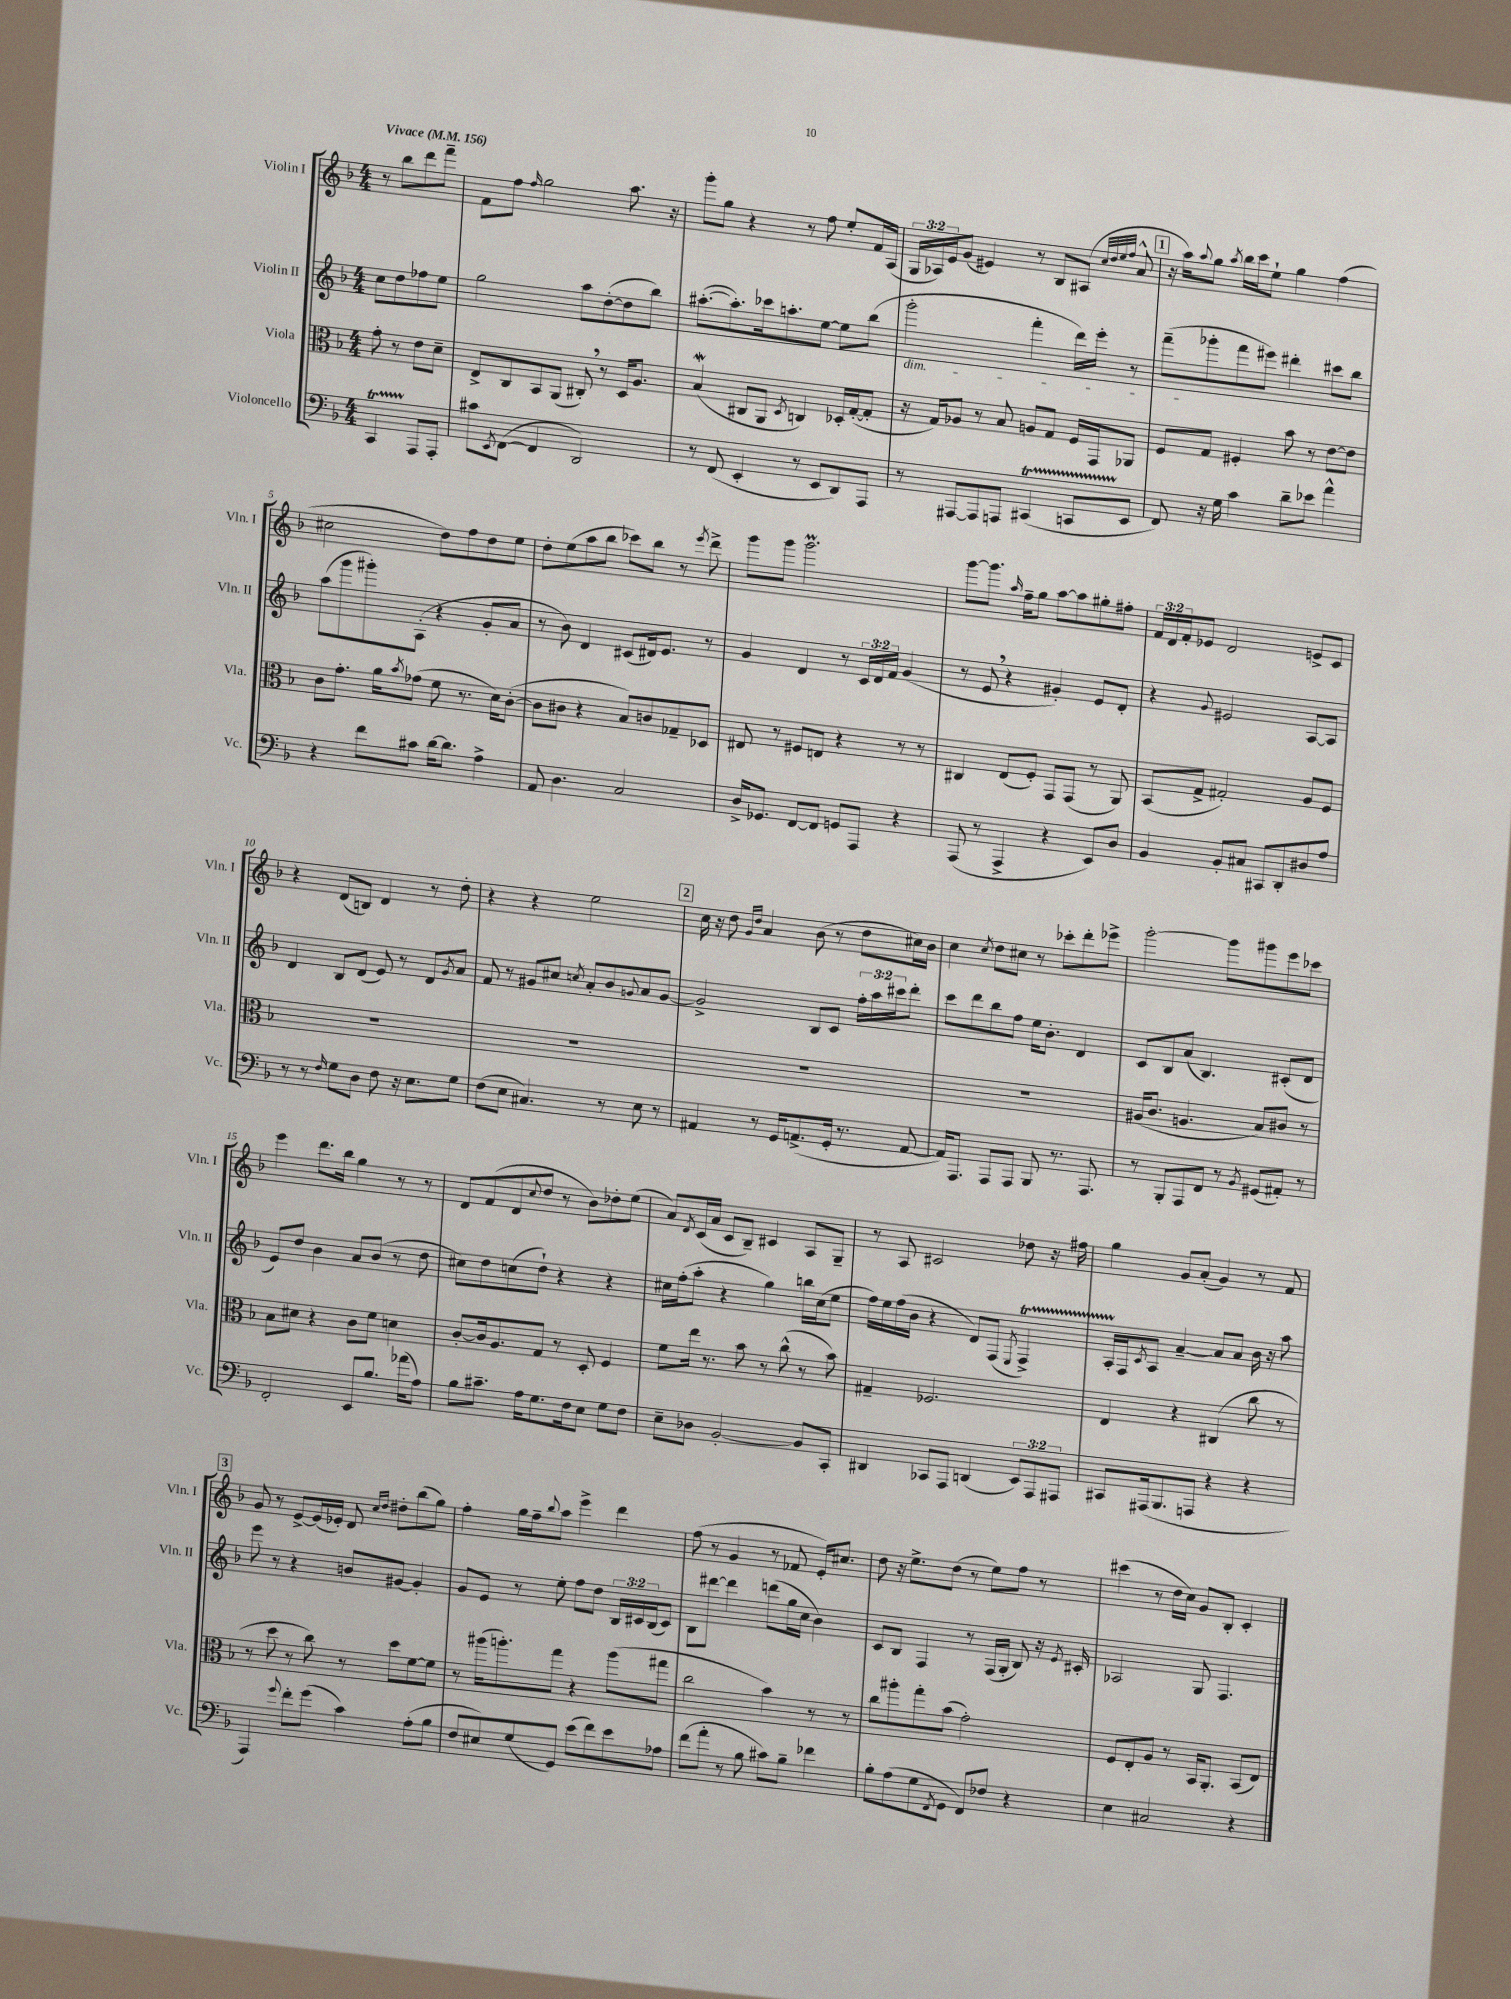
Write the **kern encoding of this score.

**kern	**kern	**kern	**kern
*staff4	*staff3	*staff2	*staff1
*clefF4	*clefC3	*clefG2	*clefG2
*k[b-]	*k[b-]	*k[b-]	*k[b-]
*M4/4	*M4/4	*M4/4	*M4/4
*MM156	*MM156	*MM156	*MM156
4CC/	8g'\	8cc\L	8r
.	8r	8dd\	8bb-\L
8AAA/L	8e\L	8ff-\	8ddd\
8AAA'/J	8d~\J	8ee\J	8fff~\J
=	=	=	=
8c#\L	8E^/L	2gg\	8f\L
8qEE/	.	.	.
([8FF\J	8C/	.	8ff\J
.	.	.	16qqff/
4FF/]	8BB-/	.	2gg\
.	(8AA/J	.	.
2DD/)	8C#'/)	8aa\L	.
.	8r	([8dd'\	.
.	16D/LK	8dd\]	8.aa\
.	8.A/J	.	.
.	.	8bb-\J)	.
.	.	.	16r
=	=	=	=
8r	(4B-/	([8.aa#'\L	8ggg'\L
(8FF/	.	.	8gg\J
.	.	8.aa#'\])	.
4EE'/	8C#/L	.	4r
.	8AA/J	16ccc-\k	.
.	.	8.aa'\	.
.	8qD/	.	.
8r	4C/)	.	8r
8EE/L	.	[8ee\J	8ff\
8DD/)	16D-'/LL	8ee\]L	8ee'/L
.	([16G'/J	.	.
8AAA/J	8G'/]J	(8bb-\J	16f/L
.	.	.	(16A/JJ
=	=	=	=
8r	16r	2ggg'\	24G/LL
.	.	.	24A-/)
.	16G/LK)	.	.
.	.	.	24e/J
[8AAA#/L	8A-/J	.	(8g/J
8AAA#/]	8r	.	4e#/)
8AAA/J	8B-/	.	.
(4CC#/	8A/L	4fff'\	8r
.	8G/J	.	8B-/L
8CC/L	16F/LL	16ddd\LL)	(8A#/J
.	16GG/J	16eee'\JJ	.
.	.	.	32qqcc/LLL
.	.	.	32qqdd/
.	.	.	32qqee/
.	.	.	32qqff/JJJ
8EE/J	8AA-/J	8r	8a^^/
=	=	=	=
8FF/)	8F/L	(8fff~\L	16r
.	.	.	16aa\LK)
.	.	.	8qqaa/
16r	8G/J	8ggg-'\	8gg\J
16G\	.	.	.
.	.	.	8qaa/
4c\	4F#'/	8fff\	16bb-\LL
.	.	.	16ccc\J
.	.	8eee#\J)	8ee`\J
8d~\L	8b-\	4ddd#'\	4gg\
8e-\J	8r	.	.
4a^^\	[8e\L	8ccc#\L	(4ff\
.	8e\]J	8bb-\J	.
=	=	=	=
4r	8c\L	(8aa\L	2cc#\
.	8.g'\J	8ggg\	.
8f\L	.	8ggg#'\)	.
.	16a\LK	.	.
.	8qb-/	.	.
8c#\J	(8g-\J	(8A'\J	.
[16d\LK	8f\	4r	8dd\L)
8.d\]J	.	.	.
.	8.r	.	8ff\
4A^\	.	8g'/L	8dd\
.	16d\LK)	.	.
.	([8c'\J	8a/J	8ee\J
=	=	=	=
8AA/	8c\]L	8r	8dd'\L
4.D\	8c#\J	8b-\)	(8ee\
.	4r	4d/	8aa\
.	.	.	8bb-\J
2C/	8B-/L)	(8c#/L	8ccc-\L)
.	8c/	16d#/k)	8bb-\J
.	.	8.e/J	.
.	8G-~/	.	8r
.	.	.	8qeee/
.	8D-/J	8r	8ddd^\
=	=	=	=
16D^/LK	8E#/	4g/	8ggg\L
8.GG-/J	.	.	.
.	8r	.	8ggg\J
[8FF/L	8F#/L	4d/	2.ggg\
8FF/]J	8E/J	.	.
8GG/L	4r	8r	.
8AAA/J	.	24c/LL	.
.	.	24d/	.
.	.	24f/JJ	.
4r	8r	(4g/	.
.	8r	.	.
=	=	=	=
(8AAA/	4C#/	8r	[8ggg\L
8r	.	8e/	8.ggg\]J
4AAA^/	(8E/L	4r	.
.	.	.	16qqaa/
.	.	.	16ff~\LK
.	8F'/J)	.	8gg\J
4r	8GG/L	4g#'/)	[8aa\L
.	(8GG/J	.	8aa\]
8EE/L)	8r	8e/L	8gg#'\
8D/J	8AA/)	8d'/J	8ff#'\J
=	=	=	=
4BB-/	(8BB-/L	4r	24f/LL
.	.	.	24d/
.	.	.	24f'/J
.	8G^/J	.	8e-/J
.	.	8qqg/	.
8BB-'/L	2G#'/)	2e#/	2d/
8C#/J	.	.	.
8CC#/L	.	.	.
8DD'/	.	.	.
8D#/	8A/L	[8A/L	8e^/L
8A/J	8F/J	8A/]J	8c/J
=	=	=	=
8r	1r	4d/	4r
8r	.	.	.
16qqF/	.	.	.
8G\L	.	8B-/L	(8d/L
8D\J	.	(8d/J	8B/J)
8F\	.	8e/)	4d/
16r	.	8r	.
8.E\L	.	.	.
.	.	8d/L	8r
.	.	8qg/	.
8G\J	.	8a/J	8dd'\
=	=	=	=
(8F\L	1r	8f/	4r
8E\J	.	8r	.
4.C#/)	.	8g#/L	4r
.	.	8cc#/J	.
.	.	8qcc/	.
.	.	8a'/L	2ee\
8r	.	8b-/	.
.	.	8qqg/	.
8E\	.	8a/	.
8r	.	[8g/J	.
=	=	=	=
4AA#/	1r	2g^/]	16cc\
.	.	.	16r
.	.	.	8dd\
.	.	.	16qqg/LL
.	.	.	16qqdd/JJ
8r	.	.	4a/
16GG/LK	.	.	.
(8.AA^/	.	.	.
.	.	8B-/L	(8b-\
16GG'/Jk	.	8c/J	8r
8.r	.	.	.
.	.	24ff'\LL	8dd\L
.	.	24aa\	.
.	.	24ccc#\J	.
[8AA/	.	8ddd'\J	16cc#\L)
.	.	.	16b-\JJ
=	=	=	=
16AA/]LK)	1r	8ccc\L	4cc\
8.AAA/J	.	.	.
.	.	8ddd\	.
.	.	.	8qcc/
8AAA/L	.	8bb-\	8dd\L
8AAA/J	.	8ff\J	8cc#\J
8BBB-/	.	16ee\LK	8r
.	.	8.b-'\J	.
8.r	.	.	8ccc-'\L
.	.	4d/	8ddd'\
8.AAA/	.	.	.
.	.	.	8eee-^\J
=	=	=	=
8r	(16A#/LK	8c/L	[2ggg'\
.	8.c/J	.	.
8BBB-'/L	.	8B-/	.
8AAA/	4.A/	(8a/J	.
8FF/J	.	4.B-/)	.
8r	.	.	8ggg\]L
8qBB-/	.	.	.
(8GG#/L	8B-/L)	.	8ggg#\
8AA#'/J)	8c#/J	(8c#'/L	8eee\
8r	8r	8d/J	8ccc-\J
=	=	=	=
2FF'/	8B-\L	8e/L)	4eee\
.	8d#\J	8dd/J	.
.	4r	4b-\	8.ddd\L
.	.	.	16bb-\Jk
8EE/L	8c\L	8a/L	4gg\
8.B-/J	8f\J	(8b-/J	.
.	4d\	8r	8r
(16a-\LK	.	.	.
8A\J)	.	8dd\	8r
=	=	=	=
8B-\L	[8c'/L	8cc#\L)	8d/L
8.c#~\J	16c/]k	8dd\	(8f/
.	8.A/	.	.
.	.	(8cc\	8d/
16A\LK	.	.	.
.	.	.	8qqcc/
8.G\	8G/J	8dd`\J)	8dd/J
.	8r	4r	8r
16F\k	.	.	.
8E\J	8D'/	.	8b-\L)
8G\L	4F/	4r	8dd-'\
8F\J	.	.	(8ee\J
=	=	=	=
8E~\L	8f\L	16cc#\LL	8a/L)
.	.	(16ff'\J	.
.	.	.	8qd/
8D-\J	16ee\Jk	8aa'\J	(16c/L
.	8.r	.	16a/JJ
[2BB-'/	.	4r	8c/L
.	8b-\	.	8B-~/J)
.	8r	4gg\)	4c#/
.	(8cc^^\	.	.
8BB-/]L	8r	16bb\LL	8A/L
.	.	(16cc#\J	.
8CC'/J	8b-\)	8ee\J	8G~/J
=	=	=	=
4DD#/	4G#~/	16ff\LL)	8r
.	.	16ee\	.
.	.	(16ff\	8A/
.	.	16b-\JJ	.
8CC-/L	2.F-/	4r	2c#/
8AAA/J	.	.	.
(4DD/	.	8d/L)	.
.	.	(8F/J	.
.	.	8qE/	.
12EE/L)	.	4F^/)	8dd-\
12AAA/	.	.	.
.	.	.	16r
12AAA#/J	.	.	.
.	.	.	16ff#\
=	=	=	=
8CC#/L	4E/	16A'/LL	4gg\
.	.	16F/J	.
.	.	8qc/	.
(16AAA#/k	.	8A/J	.
8.BBB-/	.	.	.
.	4r	[4a~/	8g/L
8AAA/J	.	.	(8a'/J
4r	(4C#/	8a/]L	4g/)
.	.	8a/J	.
4r	8cc\	16b-\	8r
.	.	16r	.
.	8r	8aa\	8f/
=	=	=	=
4AAA/)	8r	8eee\	8g/
.	8dd\	8r	8r
8qqg/	.	.	.
8f'\L	8r	4r	[8e^/L
(8g\J	8cc\)	.	(16e/]L
.	.	.	16e-'/JJ)
4c\)	8r	8b/L	8d/
.	.	.	16qqcc/LL
.	.	.	16qqdd/JJ
.	8dd\L	[8g#/J	8dd#'\L
(8A'\L	[8f\	4g#'/]	(8bb-\
8B-\J	8f\]J	.	8gg\J)
=	=	=	=
8F/L	8r	8g/L	4ff'\
8E#/)	(16aa#\LK	8e/J	.
.	8.aa'\)	.	.
(8G/	.	8r	16gg\LL
.	.	.	16ff~\J
.	.	.	8qqbb-/
8GG/J)	8gg\J	8ee'\	8aa\J
(8e\L	4r	8ff\L	4eee^\
8f\)	.	8dd\J	.
8e\	(8aa\L	24B-/LL	4ddd\
.	.	24c#/	.
.	.	(24B-/J	.
8A-\J	8gg#\J	8c#/J)	.
=	=	=	=
(8f\L	2cc\	8B-\L	(8ff\
8a'\J	.	[8ddd#\J	8r
8r	.	4ddd#\]	4g/
8B-\	.	.	.
8c#\L)	4b-\)	(8ddd\L	8r
8B-~\J	.	16gg\L	8f-/
.	.	16cc\JJ	.
4f-\	8r	4b-\)	16e'/LK)
.	.	.	8.cc#/J
.	8r	.	.
=	=	=	=
8B-'\L	8cc\L	8c/L	8dd\
(8A\	8aa#'\	8B-/J	16r
.	.	.	8.ee^\L
8G\	8gg'\	4F/	.
8qFF/	.	.	.
8GG\J	(8b-\J	.	(8dd\J
8FF/L)	2g'\)	8r	8r
8F-/J	.	(16F/LL	8ee\L)
.	.	16G'/JJ	.
4r	.	8B-/)	8ff\J
.	.	16r	8r
.	.	8qe/	.
.	.	16c#'/	.
=	=	=	=
4E\	8F/L	2A-/	(4ccc#\
.	8E'/	.	.
2C#/	8A/J	.	8r
.	8r	.	16dd\LL
.	.	.	16cc\JJ)
.	16BB-/LK	8G/	8g/L
.	8.AA'/J	.	.
.	.	4.F/	8B-'/J
4r	(8BB-/L	.	4c'/
.	8E/J)	.	.
==	==	==	==
*-	*-	*-	*-
